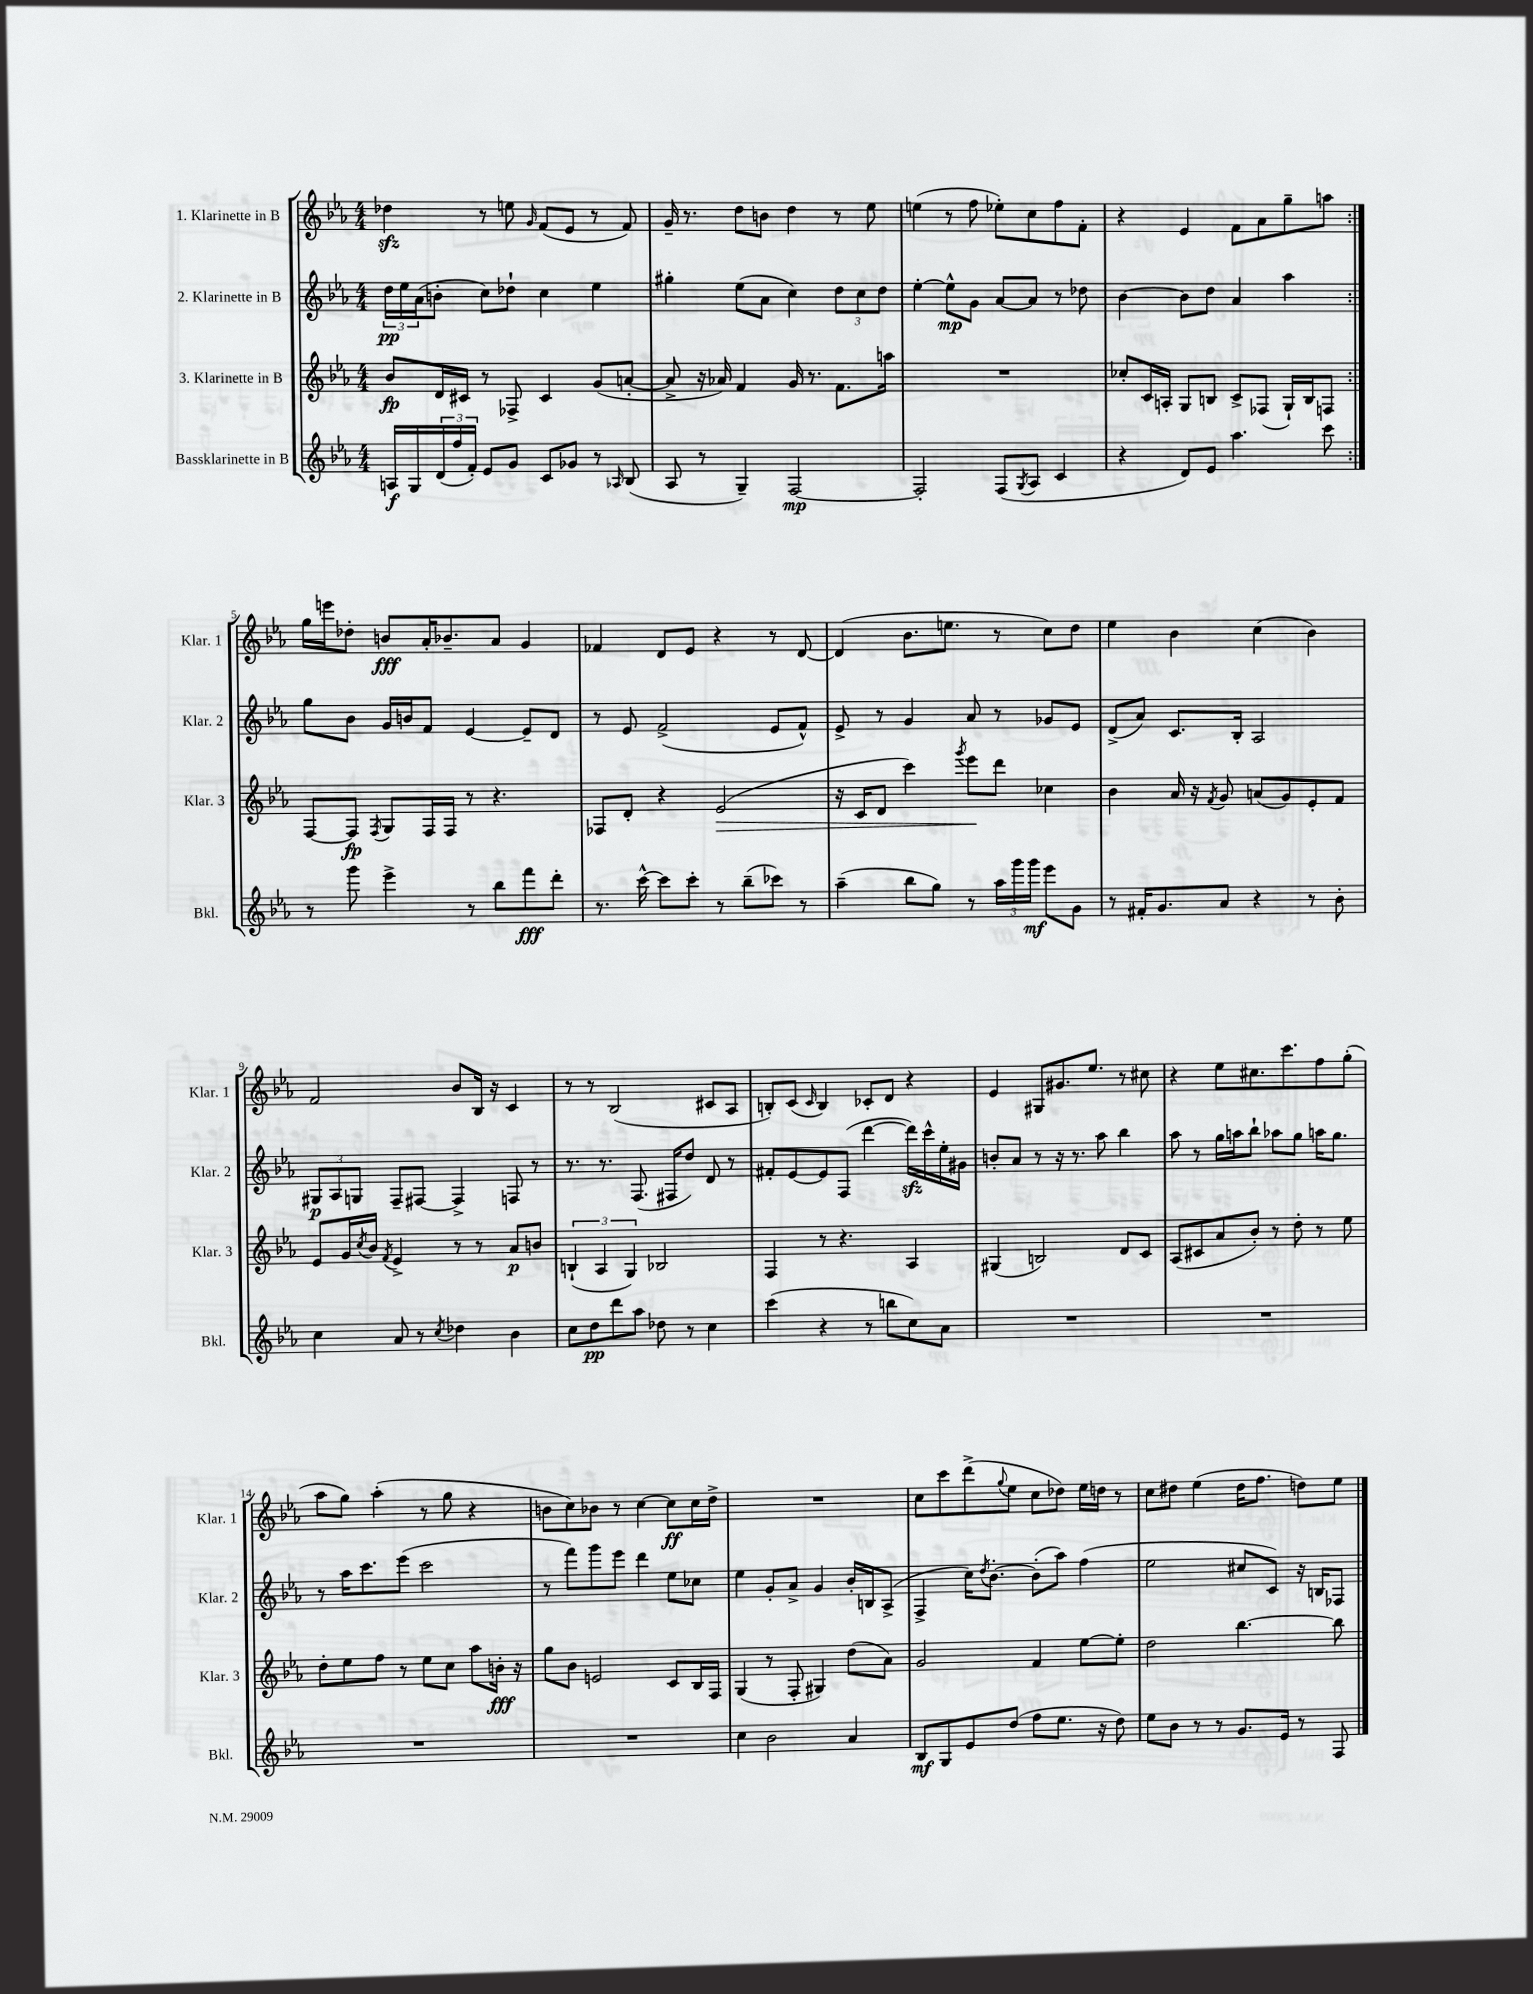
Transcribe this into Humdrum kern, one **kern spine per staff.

**kern	**kern	**kern	**kern
*staff4	*staff3	*staff2	*staff1
*clefG2	*clefG2	*clefG2	*clefG2
*k[b-e-a-]	*k[b-e-a-]	*k[b-e-a-]	*k[b-e-a-]
*M4/4	*M4/4	*M4/4	*M4/4
16A	8b-	24dd	4dd-
.	.	24ee-	.
16G	.	.	.
.	.	(24a-	.
(24d	16d	8b'	.
24ff	.	.	.
.	16c#	.	.
24f')	.	.	.
8e-	8r	8cc)	8r
8g	8F-^	8dd-`	8ee
.	.	.	16qqg
8c	4c#	4cc	(8f
8g-	.	.	8e-
8r	(8g	4ee-	8r
16qqA-	.	.	.
(8B-	[8a'	.	8f)
=	=	=	=
8A-	8a^]	4gg#'	16g~
.	.	.	8.r
8r	16r	.	.
.	16a-)	.	.
4G~)	4f	(8ee-	8dd
.	.	8a-	8b
[2F	16g	4cc)	4dd
.	8.r	.	.
.	8.f	12dd	8r
.	.	12cc	.
.	.	.	8ee-
.	.	12dd	.
.	16aa	.	.
=	=	=	=
2F']	1r	[4ee-'	(4ee
.	.	8ee-^^]	8r
.	.	8g	8ff
(8F	.	[8a-	8ee-')
8qG	.	.	.
8A-	.	8a-]	8cc
4c	.	8r	8ff
.	.	8dd-	8f'
=	=	=	=
4r	8cc-'	[4b-	4r
.	16c	.	.
.	16A'	.	.
8d)	8G	8b-]	4e-
8e-	8B	8dd	.
4.aa-	8c^	4a-	8f
.	(8F-	.	8a-
.	16G`)	4aa-	8gg~
.	16B	.	.
8ccc	8F	.	8aa
=:|!	=:|!	=:|!	=:|!
8r	[8F	8gg	16gg
.	.	.	16eee
8ggg	8F]	8b-	8dd-'
.	8qF	.	.
4eee-^	8G	16g	8b
.	.	16b	.
.	16F	8f	16a-'
.	16F	.	8.b-~
8r	8r	[4e-	.
8bb-	4.r	.	8a-
8fff	.	8e-~]	4g
8ddd'	.	8d	.
=	=	=	=
8.r	8F-	8r	4f-
.	8d'	8e-	.
[16ccc^^	.	.	.
8ccc]	4r	(2f^	8d
8ccc'	.	.	8e-
8r	(2e-	.	4r
(8bb-~	.	.	.
8ccc-)	.	8e-	8r
8r	.	8f^^)	[8d
=	=	=	=
(4aa-~	16r	8e-^	(4d]
.	16c	.	.
.	8d	8r	.
8bb-	4ccc)	4g	8.b-
8gg)	.	.	.
.	.	.	8.ee
.	8qggg	.	.
8r	8eee-	8a-	.
24aa-	8ddd	8r	8r
24ggg	.	.	.
24ggg	.	.	.
8eee-	4cc-	8g-	8cc)
8g	.	8e-	8dd
=	=	=	=
8r	4b-	(8d^	4ee-
16f#'	.	8a-)	.
8.g	.	.	.
.	16a-	8.c	4b-
.	16r	.	.
.	8qf	.	.
8a-	8g	.	.
.	.	16B-'	.
4r	(8a	2A-	(4cc
.	8g)	.	.
8r	8e-'	.	4b-)
8b-'	8f	.	.
=	=	=	=
4cc	8e-	12G#	2f
.	.	12A-	.
.	16g	.	.
.	.	12G	.
.	8qcc	.	.
.	16b-	.	.
.	8qf	.	.
8a-	4e-^	8F~	.
8r	.	[8F#	.
8qcc	.	.	.
4dd-	8r	4F#^]	8b-
.	8r	.	16B-
.	.	.	16r
4b-	8a-	8F	4c
.	8b	8r	.
=	=	=	=
8cc	(6B`	8.r	8r
8dd	.	.	8r
.	6A-	.	.
.	.	8.r	.
8ddd	.	.	(2B-
.	6G)	.	.
8aa-	.	(8.F	.
8dd-	2B-	.	.
.	.	16F#	.
8r	.	8dd)	.
4cc	.	8d	8c#
.	.	8r	8A-
=	=	=	=
(4ccc	4F	8f#'	8B')
.	.	[8e-	(8c
.	.	.	16qqc
4r	8r	8e-]	4B)
.	4.r	(8F	.
8r	.	[4ddd	8c-'
8bb	.	.	8d
8cc)	4A-	16ddd])	4r
.	.	16ccc^^	.
8a-	.	16ee-'	.
.	.	16g#	.
=	=	=	=
1r	(4G#	8b'	4e-
.	.	8a-	.
.	2B)	8r	8G#
.	.	16r	8.g#
.	.	8.r	.
.	.	.	8.ee-
.	.	8aa-	.
.	8d	4bb-	8r
.	8c	.	8cc#
=	=	=	=
1r	(8A-	8aa-	4r
.	8c#	8r	.
.	8a-	16gg	8ee-
.	.	16aa	.
.	8b-')	8bb-`	8.cc#
.	8r	8aa-	.
.	.	.	8.ccc
.	8dd'	8gg	.
.	8r	16aa	8ff
.	.	8.gg	.
.	8ee-	.	(8gg'
=	=	=	=
1r	8dd'	8r	8aa-
.	8ee-	16aa-	8gg)
.	.	8.ccc	.
.	8ff	.	(4aa-'
.	8r	(8eee-	.
.	8ee-	2ccc	8r
.	8cc	.	8gg
.	8aa-	.	4r
.	16b'	.	.
.	16r	.	.
=	=	=	=
1r	8gg	8r	8b
.	8b-	8fff)	8cc)
.	2e	8ggg	8b-
.	.	8eee-	8r
.	.	4ddd	[4cc
.	8c	8ee-	8cc]
.	16B-	8cc-	16cc
.	16F	.	16dd^
=	=	=	=
4cc	(4G	4ee-	1r
2b-	8r	8g'	.
.	8F'	8a-^	.
.	4G#)	4g	.
4a-	(8dd	16b-'	.
.	.	16B	.
.	8a-)	(8A-^	.
=	=	=	=
8B-	2g	4F^	8cc
8G	.	.	8ccc
8e-	.	16cc)	(8ddd^
.	.	8qdd	.
.	.	[8.b-'	.
.	.	.	8qqgg
(8dd	.	.	8ee-
8ff	4f	(8b-']	8cc
8.ee-	.	8aa-)	8dd-)
.	[8ee-	(4ff	16ee-
16r	.	.	16dd
8dd)	8ee-']	.	8r
=	=	=	=
8ee-	2dd	2ee-	8cc
8b-	.	.	8dd#
8r	.	.	(4ee-
8r	.	.	.
8.g	[4.bb-	8cc#	16dd#
.	.	.	8.ff
.	.	8c)	.
16e-	.	.	.
8r	.	16r	8dd)
.	.	16B	.
8F	8bb-]	8F-	8ee-
==	==	==	==
*-	*-	*-	*-
